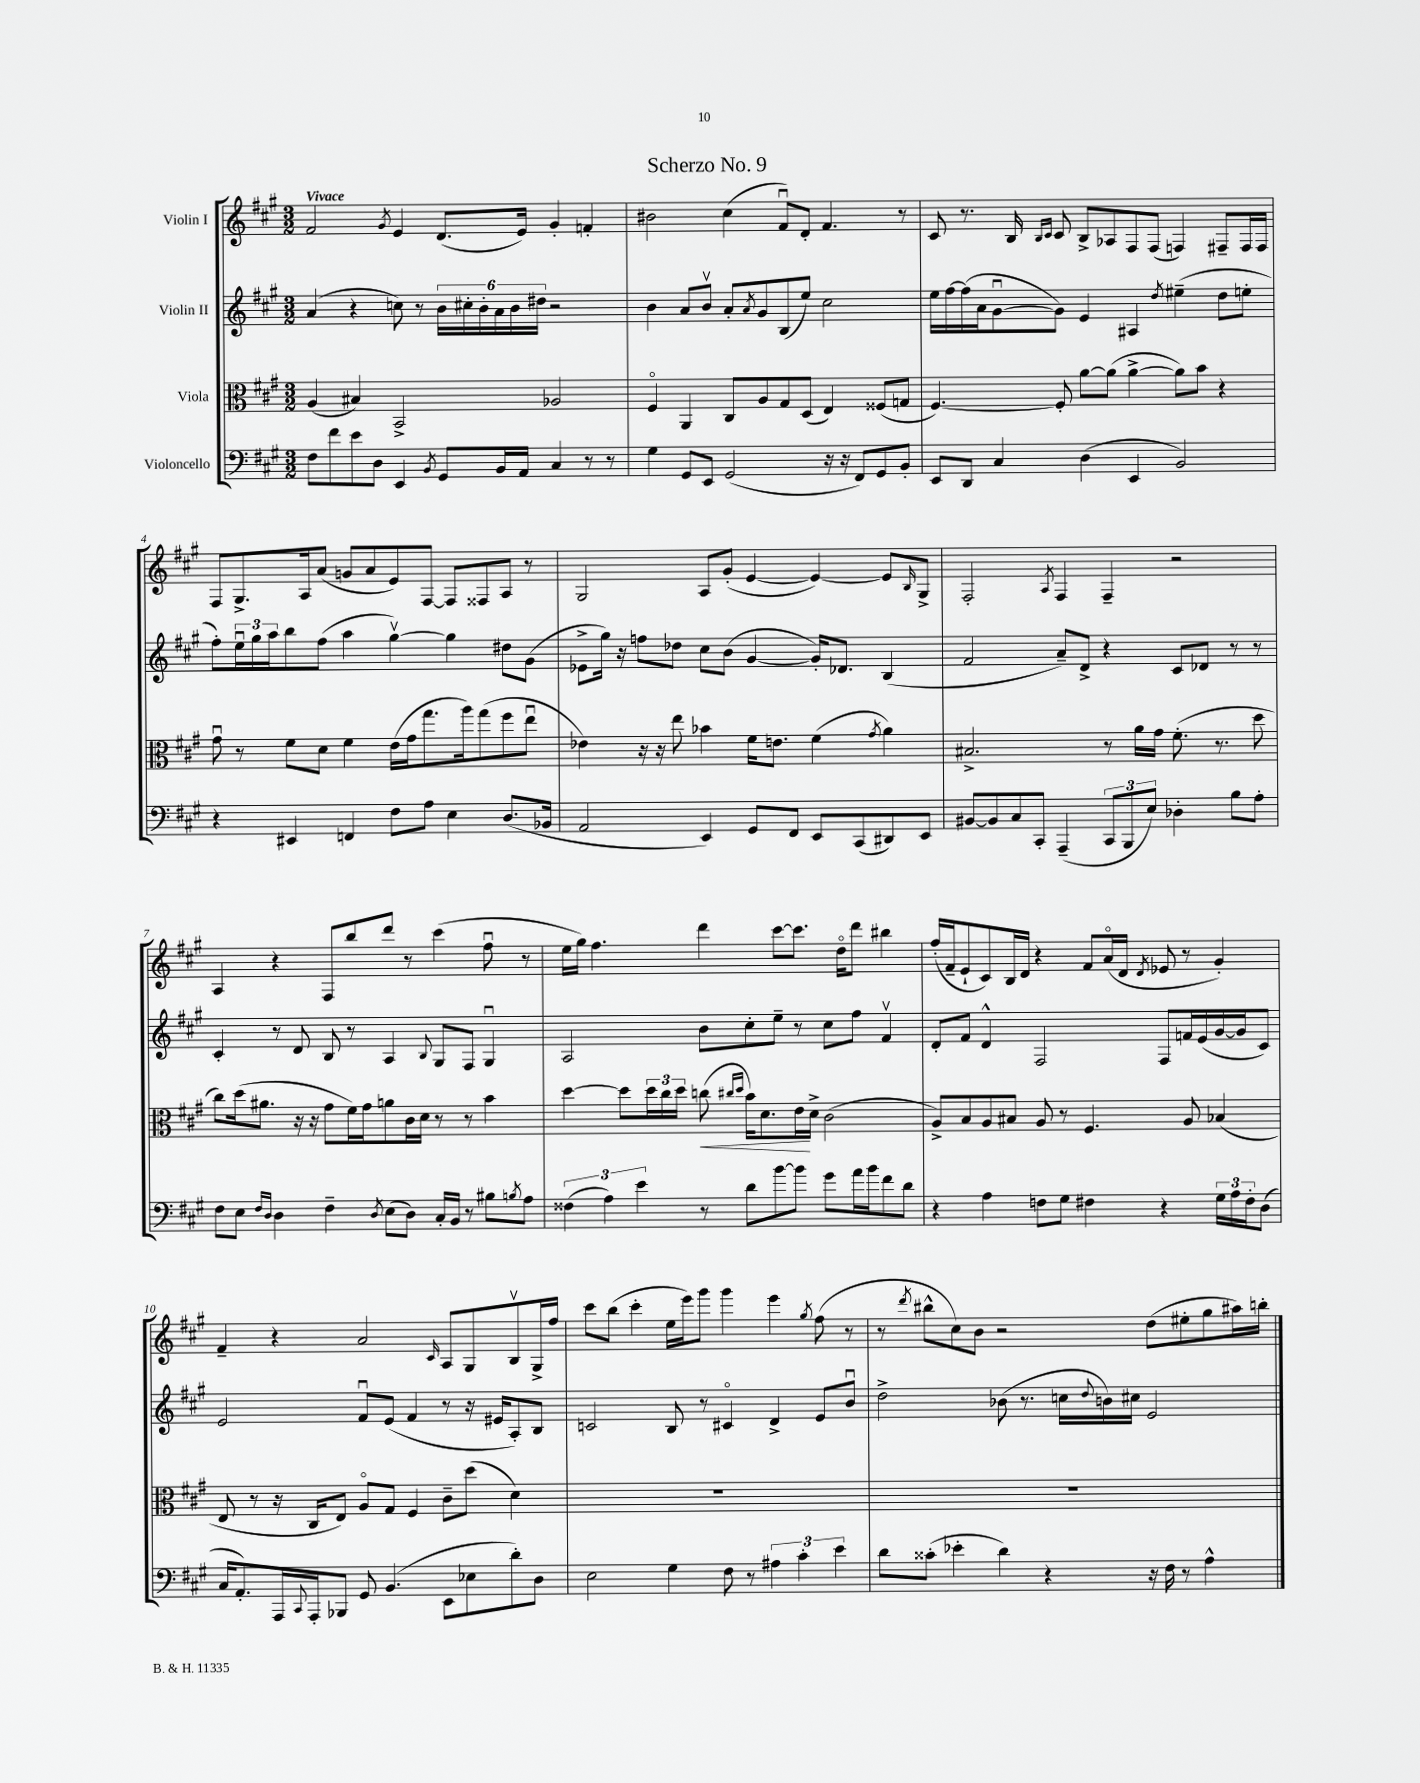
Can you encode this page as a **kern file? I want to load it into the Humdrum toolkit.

**kern	**kern	**kern	**kern
*staff4	*staff3	*staff2	*staff1
*clefF4	*clefC3	*clefG2	*clefG2
*k[f#c#g#]	*k[f#c#g#]	*k[f#c#g#]	*k[f#c#g#]
*M3/2	*M3/2	*M3/2	*M3/2
8F#	(4A	(4a	2f#
8f#	.	.	.
8e	4B#)	4r	.
8D	.	.	.
.	.	.	8qg#
4EE	2BB^	8cc)	4e
.	.	8r	.
8qBB	.	.	.
8GG#	.	24b	(8.d
.	.	24cc#'	.
.	.	24b'	.
16BB	.	24a	.
.	.	24b	.
16AA	.	.	16e)
.	.	24dd#	.
4C#	2A-	2r	4g#'
8r	.	.	4f'
8r	.	.	.
=	=	=	=
4G#	4F#o	4b	2b#
8GG#	4AA	8a	.
8EE	.	8bv	.
(2GG#	8C#	8a'	(4cc#
.	.	8qa	.
.	8A	8g#	.
.	8G#	(8B	8f#u)
.	(8D	8ee)	8d'
16r	4E)	2cc#	4.f#
16r	.	.	.
8FF#)	.	.	.
8GG#	(8F##	.	.
8BB'	8G	.	8r
=	=	=	=
8EE	[4.F#)	16ee	8c#
.	.	[16ff#	.
8DD	.	(16ff#]	8.r
.	.	16a	.
4C#	.	[8g#u	.
.	.	.	16B
.	.	.	16qqB
.	.	.	16qqc#
.	8F#']	8g#])	8c#
(4D	[8a	4e	8B^
.	(8a]	.	8A-
4EE	[4a^	4A#	8F#
.	.	.	(8F#
.	.	8qdd	.
2BB)	8a])	(4ee#~	4F)
.	8b	.	.
.	4r	8dd	8F#~
.	.	8ee'	16F#
.	.	.	16F#
=	=	=	=
4r	8g#u	8ff#')	8F#
.	8r	24eeu	8.G#^
.	.	24gg#	.
.	.	24aa	.
4EE#	8f#	8bb	.
.	.	.	16A
.	8d	(8ff#	(8a
4FF	4f#	4aa	8g
.	.	.	8a
8F#	(16e	[4gg#v)	8e)
.	16g#	.	.
8A	8.gg#	.	[8F#
4E	.	4gg#]	8F#]
.	16aa)	.	.
.	(8gg#	.	8F##
(8.D	8ff#	8dd#	8A
.	8eeu	(8g#	8r
16BB-	.	.	.
=	=	=	=
2AA	4e-)	8e-^	2G#
.	.	16gg#)	.
.	.	16r	.
.	16r	8ff	.
.	16r	.	.
.	8ee	8dd-	.
4EE)	4b-	8cc#	8A
.	.	(8b	(8g#'
8GG#	16f#	[4g#	[4e
.	8.e	.	.
8FF#	.	.	.
8EE	(4f#	16g#'])	4e_)
.	.	8.d-	.
(8CC#	.	.	.
.	8qg#	.	.
8DD#)	4a)	(4B	8e]
.	.	.	16qqB
8EE	.	.	8G#^
=	=	=	=
[8BB#	2.B#^	2f#	2F#'
8BB#]	.	.	.
8C#	.	.	.
8CC#'	.	.	.
.	.	.	8qA
(4AAA~	.	8a~)	4F#
.	.	8d^	.
12CC#	8r	4r	4F#~
12BBB	.	.	.
.	16a	.	.
12E)	.	.	.
.	16g#	.	.
4D-'	(8.f#'	8c#	2r
.	.	8d-	.
.	8.r	.	.
8B	.	8r	.
8A'	8dd	8r	.
=	=	=	=
8F#	8cc#)	4c#'	4A
8E	(16dd	.	.
.	8.a#	.	.
16qqF#	.	.	.
16qqD	.	.	.
4D	.	8r	4r
.	16r	8d	.
.	16r	.	.
4F#~	8g#	8B	8F#
.	16f#)	8r	8bb
.	16g#	.	.
8qD	.	.	.
(8E	8a	4A	8ddd
8D)	16c#	.	8r
.	16d	.	.
.	.	8qqB	.
16C#'	8r	8G#	(4ccc#
16BB	.	.	.
8r	8r	8F#	.
8B#	4b	4G#u	8ff#u
8qB	.	.	.
8A	.	.	8r
=	=	=	=
(6F##	[4dd	2A	16ee
.	.	.	16gg#)
.	.	.	4.ff#
6A)	.	.	.
.	8dd]	.	.
6e	.	.	.
.	24dd	.	.
.	24cc#	.	.
.	24dd	.	.
8r	(8cc	8b	4ddd
.	16qqcc#	.	.
.	16qqdd	.	.
8d	16b)	8cc#'	.
.	8.d	.	.
[8b	.	8ee~	[8ccc#
8b]	16e	8r	8.ccc#]
.	16d^	.	.
8g#	(2c#	8cc#	.
.	.	.	16ddo
16a	.	8ff#	8ddd
16b	.	.	.
8f#	.	4f#v	4bb#
8d	.	.	.
=	=	=	=
4r	8A^)	8d'	(16ff#'
.	.	.	16f#~
.	8B	8f#	8e`
4A	8A	4d^^	8c#)
.	8B#	.	16B
.	.	.	16d
8F	8A	2F#	4r
8G#	8r	.	.
4F#	4.F#	.	8f#
.	.	.	(16ao
.	.	.	16d
.	.	.	8qd
4r	.	8F#	8e-
.	8A	16f	8r
.	.	(16e	.
24G#	(4B-	[16g#	4g#')
24A	.	.	.
.	.	16g#]	.
24F#'	.	.	.
(8D	.	8c#)	.
=	=	=	=
16C#	8E	2e	4f#~
8.AA')	.	.	.
.	8r	.	.
16AAA	16r	.	4r
8qqCC#	.	.	.
16AAA'	16C#	.	.
8BBB-	8E)	.	.
8GG#	8Ao	8f#u	2a
(4.BB	8G#	(8e	.
.	4F#	4f#	.
.	.	.	16qqc#
8EE	8c#~	8r	8A
8E-	(8dd	16r	8G#
.	.	16e#	.
8d')	4d)	8A')	8Bv
8D	.	8B	16G#^
.	.	.	16ff#
=	=	=	=
2E	1.r	2c	8ccc#
.	.	.	(8bb
.	.	.	4ccc#'
4G#	.	8B	16ee
.	.	.	16eee)
.	.	8r	8ggg#
8F#	.	4c#o	4ggg#
8r	.	.	.
6A#	.	4d^	4eee
6c#'	.	.	.
.	.	.	8qgg#
.	.	8e	(8ff#
6e	.	.	.
.	.	8bu	8r
=	=	=	=
8d	1.r	2dd^	8r
.	.	.	8qddd
(8c##'	.	.	8bb#^^
4e-'	.	.	8cc#)
.	.	.	8b
4d)	.	(8b-	2r
.	.	8.r	.
4r	.	.	.
.	.	16cc	.
.	.	8qqdd	.
.	.	16b)	.
.	.	16cc#	.
16r	.	2e	(8dd
16F#	.	.	.
8r	.	.	8ee#'
4A^^	.	.	8gg#
.	.	.	16aa#)
.	.	.	16bb'
==	==	==	==
*-	*-	*-	*-
